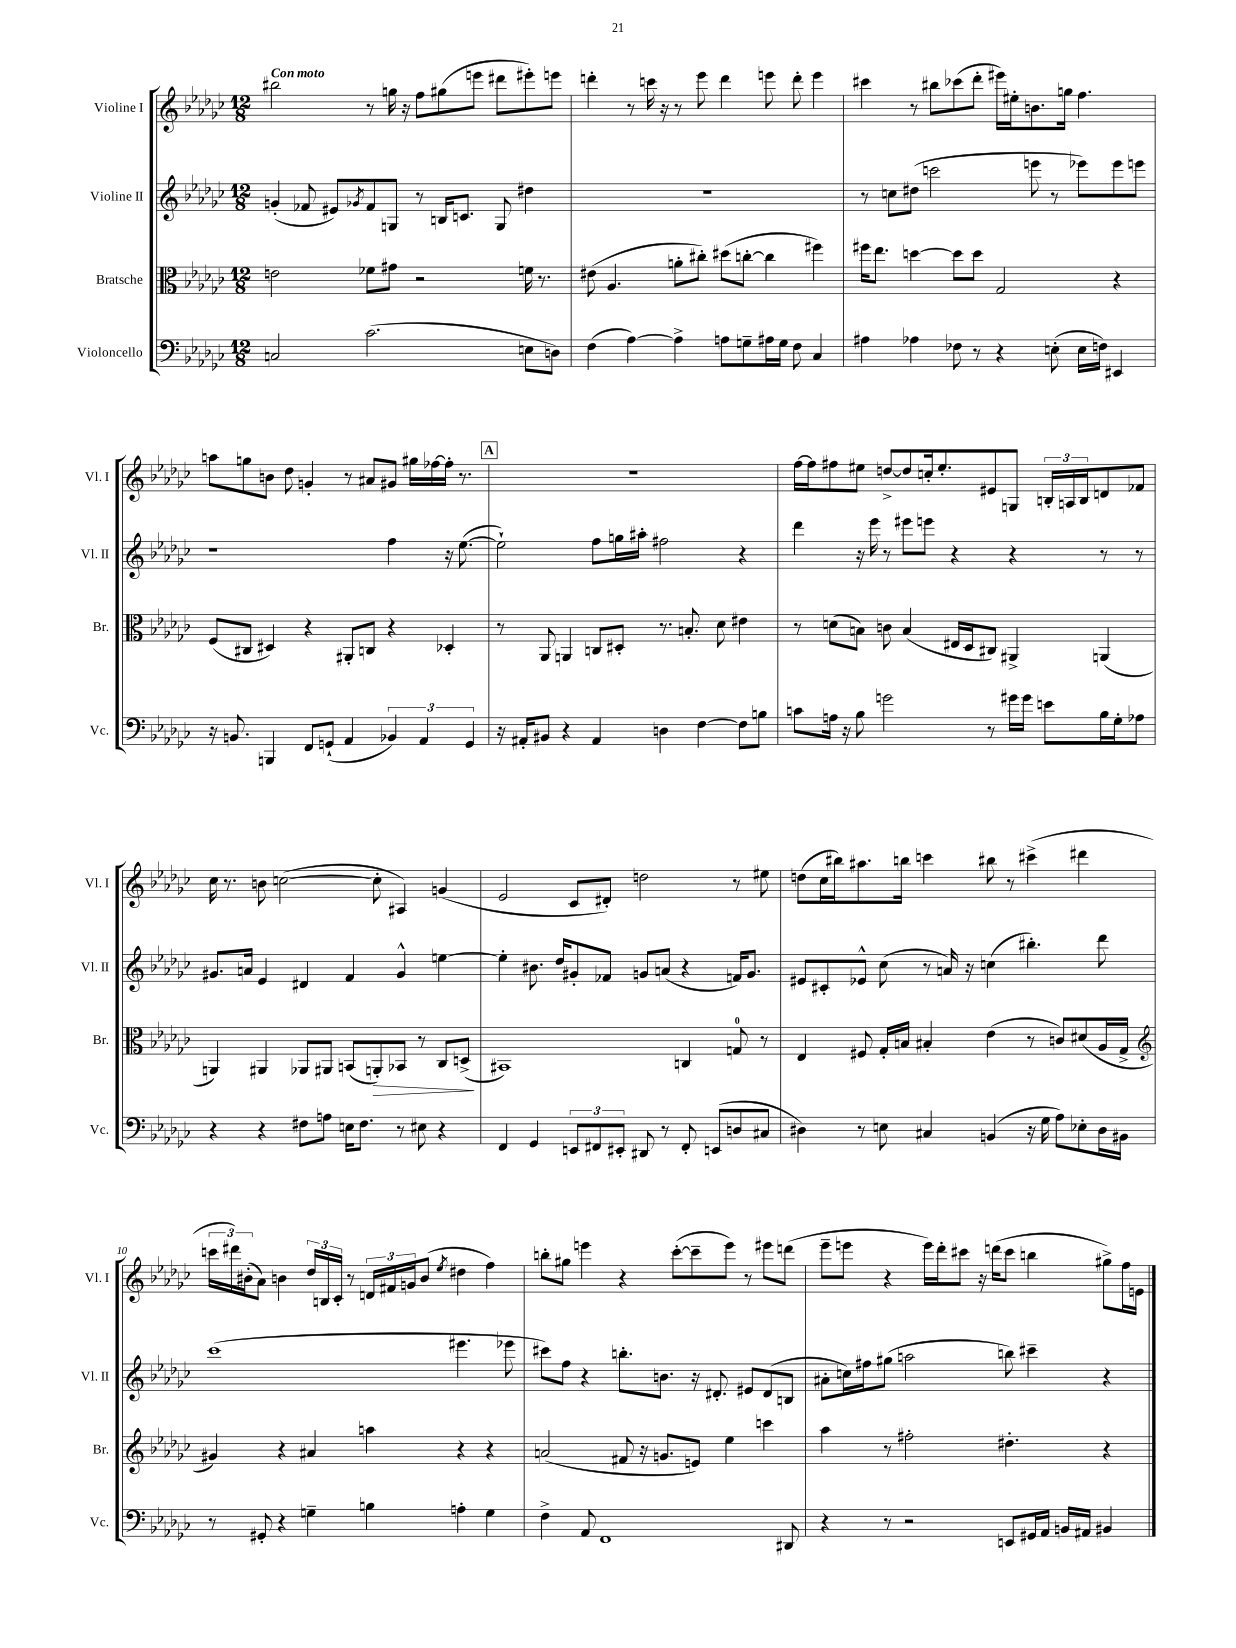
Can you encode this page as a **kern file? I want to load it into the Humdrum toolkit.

**kern	**kern	**dynam	**kern	**kern
*part4	*part3	*part3	*part2	*part1
*staff4	*staff3	*staff3	*staff2	*staff1
*I"Violoncello	*I"Bratsche	*	*I"Violine II	*I"Violine I
*I'Vc.	*I'Br.	*	*I'Vl. II	*I'Vl. I
*clefF4	*clefC3	*	*clefG2	*clefG2
*k[b-e-a-d-g-c-]	*k[b-e-a-d-g-c-]	*	*k[b-e-a-d-g-c-]	*k[b-e-a-d-g-c-]
*M12/8	*M12/8	*	*M12/8	*M12/8
=1	=1	=1	=1	=1
!	!	!	!	!LO:TX:a:B:t=Con moto
2Cn/	2en\	.	(4gn'/	2bb#X\
.	.	.	8f-X/	.
.	.	.	8e#X/L)	.
.	.	.	8qg-X/	.
(2.c-\	8f-X\L	.	8f-/	8r
.	8g#X\J	.	8Gn/J	16ggn\
.	.	.	.	16r
.	2r	.	8r	8ff\L
.	.	.	16Bn/KL	(8gg#X\
.	.	.	8.cn/J	.
.	.	.	.	8eeen\J
.	.	.	8G/	8ddd#X\L
8En\L	16fn\	.	4dd#X\	8eee#X'\)
.	8.r	.	.	.
8Dn\J)	.	.	.	8eeen\J
=2	=2	=2	=2	=2
(4F\	(8e#X\	.	1.r	4dddn'\
.	4.A-/	.	.	.
[4A-\)	.	.	.	8r
.	.	.	.	16cccn\
.	.	.	.	16r
4A-^\]	8an'\L	.	.	8r
.	8cc#X'\J)	.	.	8eee-\
8An\L	(8dd#X\L	.	.	4ddd\
8Gn~\	[8ccn'\J	.	.	.
16A#X\L	4cc\]	.	.	8eeen\
16G\JJ	.	.	.	.
8F\	.	.	.	8ddd'\
4C-/	4ff#X\)	.	.	4eee\
=3	=3	=3	=3	=3
4A#X\	16ff#X\KL	.	8r	4ccc#X\
.	8.ee-\J	.	.	.
.	.	.	8ccn\L	.
4A-X\	[4ddn\	.	(8dd#X\J	8r
.	.	.	2cccn\	8bb#X\L
8F-X\	8dd\L]	.	.	(8ccc-X\
8r	8dd\J	.	.	8ddd-'\J
4r	2G-/	.	.	16eee#X\LL)
.	.	.	.	16ee#X'\J
.	.	.	8eeen\	8.bn\
(8En'\	.	.	8r	.
.	.	.	.	16ggn\Jk
16E\LL	.	.	8eee-X\L)	4.ff\
16Fn\JJ)	.	.	.	.
4EE#X/	4r	.	8eee-\	.
.	.	.	8eeen\J	.
!!LO:LB:g=z
=4	=4	=4	=4	=4
16r	(8F/L	.	1r	8aan\L
8.BBn/	.	.	.	.
.	8C#X/J	.	.	8ggn\
4BBBn/	4D#X/)	.	.	8bn\J
.	.	.	.	8dd-\
8FF/L	4r	.	.	4gn'/
(8GGn`/J	.	.	.	.
4AA-/	8AA#X'/L	.	.	8r
.	8Cn/J	.	.	8a#X/L
6BB-X/)	4r	.	4ff\	8g#X/J
.	.	.	.	16gg#X\LL
6AA-/	.	.	.	.
.	.	.	.	[16ff-X\
.	4D-X'/	.	16r	16ff-'\JJ]
.	.	.	([8.ee-\	8.r
6GG/	.	.	.	.
!!LO:REH:place=s1:t=A
=5	=5	=5	=5	=5
16r	8r	.	2ee-`\])	1.r
16AA#X'/KL	.	.	.	.
8BB#X/J	8AA-/	.	.	.
4r	4AAn/	.	.	.
4AA#/	8Cn/L	.	8ff\L	.
.	8D#X'/J	.	16ggn\L	.
.	.	.	16aa#X'\JJ	.
4Dn\	8.r	.	2ff#X\	.
.	8.Bn'/	.	.	.
[4F\	.	.	.	.
.	8d-\	.	.	.
8F\L]	4e#X\	.	4r	.
8Bn\J	.	.	.	.
=6	=6	=6	=6	=6
8cn\L	8r	.	4ddd-\	[16ff\LL
.	.	.	.	16ff\J]
16An\Jk	(8dn\L	.	.	8ff#X\
16r	.	.	.	.
8B-\	8Bn\J)	.	16r	8ee#X\J
.	.	.	16eee-\	.
2gn\	8cn\	.	8r	[8ddn^/L
.	(4B/	.	8eee#X\L	8dd/]
.	.	.	8eeen\J	16ccn'/k
.	.	.	.	8.ee#'/
.	16E#X/LL	.	4r	.
.	16D-/J	.	.	.
8r	8C#X/J)	.	.	8e#X/
16g#X\LL	4AA#X^/	.	4r	8Gn/J
16g#\JJ	.	.	.	.
8en\L	.	.	.	24Bn'/LL
.	.	.	.	24An/
.	.	.	.	24B/J
16B-\L	(4AAn/	.	8r	8dn/
16G-'\J	.	.	.	.
8A-X\J	.	.	8r	8f-X/J
!!LO:LB:g=z
=7	=7	=7	=7	=7
4r	4AAn/)	.	8.g#X/L	16cc-\
.	.	.	.	8.r
.	.	.	16an/Jk	.
4r	4AA#X/	.	4e-/	8bn\
.	.	.	.	([2ccn\
8F#X\L	8AA-X/L	.	4d#X/	.
8An\J	8AA#X/J	.	.	.
16En\KL	(8BBn/L	.	4f/	.
8.F#\J	.	.	.	.
!	!	!LO:HP:b	!	!
.	8AAn'/)	>	.	8cc'\]
8r	8BB-X/J	.	4g#^^/	4A#X/)
8E#X\	8r	.	.	.
4r	8C-/L	.	[4een\	(4gn/
.	(8Dn^/J	.	.	.
.	.	]	.	.
=8	=8	=8	=8	=8
4FF/	1BB#X)	.	4ee'\]	2e-/
4GG-/	.	.	8.b#X\	.
.	.	.	16dd-/KL	.
12EEn/L	.	.	8g#X'/	8c-/L
12FF#X/	.	.	.	.
.	.	.	8f-X/J	8d#X'/J)
12EE#X'/J	.	.	.	.
8DD#X/	.	.	8gn/L	2ddn\
8r	.	.	(8an/J	.
8FF#'/	4Cn/	.	4r	.
(8EEn/L	.	.	.	.
8Dn/	8Gn/	.	16fn/KL)	8r
.	.	.	8.g/J	.
8C#X/J	8r	.	.	8ee#X\
=9	=9	=9	=9	=9
4D#X\)	4E-/	.	8e#X/L	(8ddn\L
.	.	.	8c#X'/	16cc-\L
.	.	.	.	16bb#X\J)
8r	8F#X/	.	8e-X^^/J	8.aa#X\
8En\	16G-'/LL	.	(8cc-\	.
.	16Bn/JJ	.	.	16bbn\Jk
4C#X/	4B#X'/	.	8r	4cccn\
.	.	.	16an/)	.
.	.	.	16r	.
(4BBn/	(4e-\	.	(4ccn\	8bb#X\
.	.	.	.	8r
16r	8r	.	4.bb#X'\)	(4ccc#X^\
16G-\	.	.	.	.
8A-\L)	8cn/L)	.	.	.
8E-X'\	(8d#X/	.	.	4ddd#X\
16D#\L	16A-/L	.	8ddd-\	.
16BB#X\JJ	16G-^/JJ	.	.	.
!!LO:LB:g=z
=10	=10	=10	=10	=10
*	*clefG2	*	*	*
8r	4g#X/)	.	(1ccc-	24cccn\LL
.	.	.	.	24ddd#X\)
.	.	.	.	(24b#X'\J
8GG#X'/	.	.	.	8a-\J)
4r	4r	.	.	4bn\
4Gn~\	4a#X/	.	.	24dd-/LL
.	.	.	.	24Bn/
.	.	.	.	24c-'/JJ
.	.	.	.	8r
4Bn\	4aan\	.	.	24dn/LL
.	.	.	.	24f#X/
.	.	.	.	24gn/J
.	.	.	.	(8b/J
.	.	.	.	8qee-/
4An'\	4r	.	4.eee#X\	4dd#X\
4G\	4r	.	.	4ff\)
.	.	.	8eee-X\	.
=11	=11	=11	=11	=11
4F^\	(2an/	.	8ccc#X\L)	8bbn'\L
.	.	.	8ff\J	8gg#X\J
8AA-/	.	.	4r	4eeen\
1FF	.	.	.	.
.	8f#X/	.	8.bbn'\L	4r
.	16r	.	.	.
.	8.gn/L	.	8.bn\J	.
.	.	.	.	([8ccc-'\L
.	8en/J)	.	16r	8ccc-~\]
.	.	.	8.d#X'/	.
.	4ee-\	.	.	8eee\J)
.	.	.	8e#X/L	8r
.	4cccn\	.	(8d#/	8eee#X\L
8DD#X/	.	.	8Bn/J	(8dddn\J
=12	=12	=12	=12	=12
4r	4aa-\	.	8a#X'\L	8eee-~\L
.	.	.	16ccn\L)	8eeen\J
.	.	.	16ff#X\J	.
8r	8r	.	(8gg#X\J	4r
2r	2ff#X'\	.	2aan\	.
.	.	.	.	16eee\LL)
.	.	.	.	16ddd-'\J
.	.	.	.	8ccc#X\J
.	.	.	.	16r
.	.	.	.	(16dddn\KL
8EEn/L	4.dd#X'\	.	8bbn\)	8ccc#\J
16GG#X/L	.	.	4ccc#X~\	4bbn\
16AA-/JJ	.	.	.	.
16BBn/LL	.	.	.	.
16AA#X/JJ	.	.	.	.
4BB#X/	4r	.	4r	8gg#X^\L)
.	.	.	.	16ff\L
.	.	.	.	16en\JJ
==	==	==	==	==
*-	*-	*-	*-	*-
